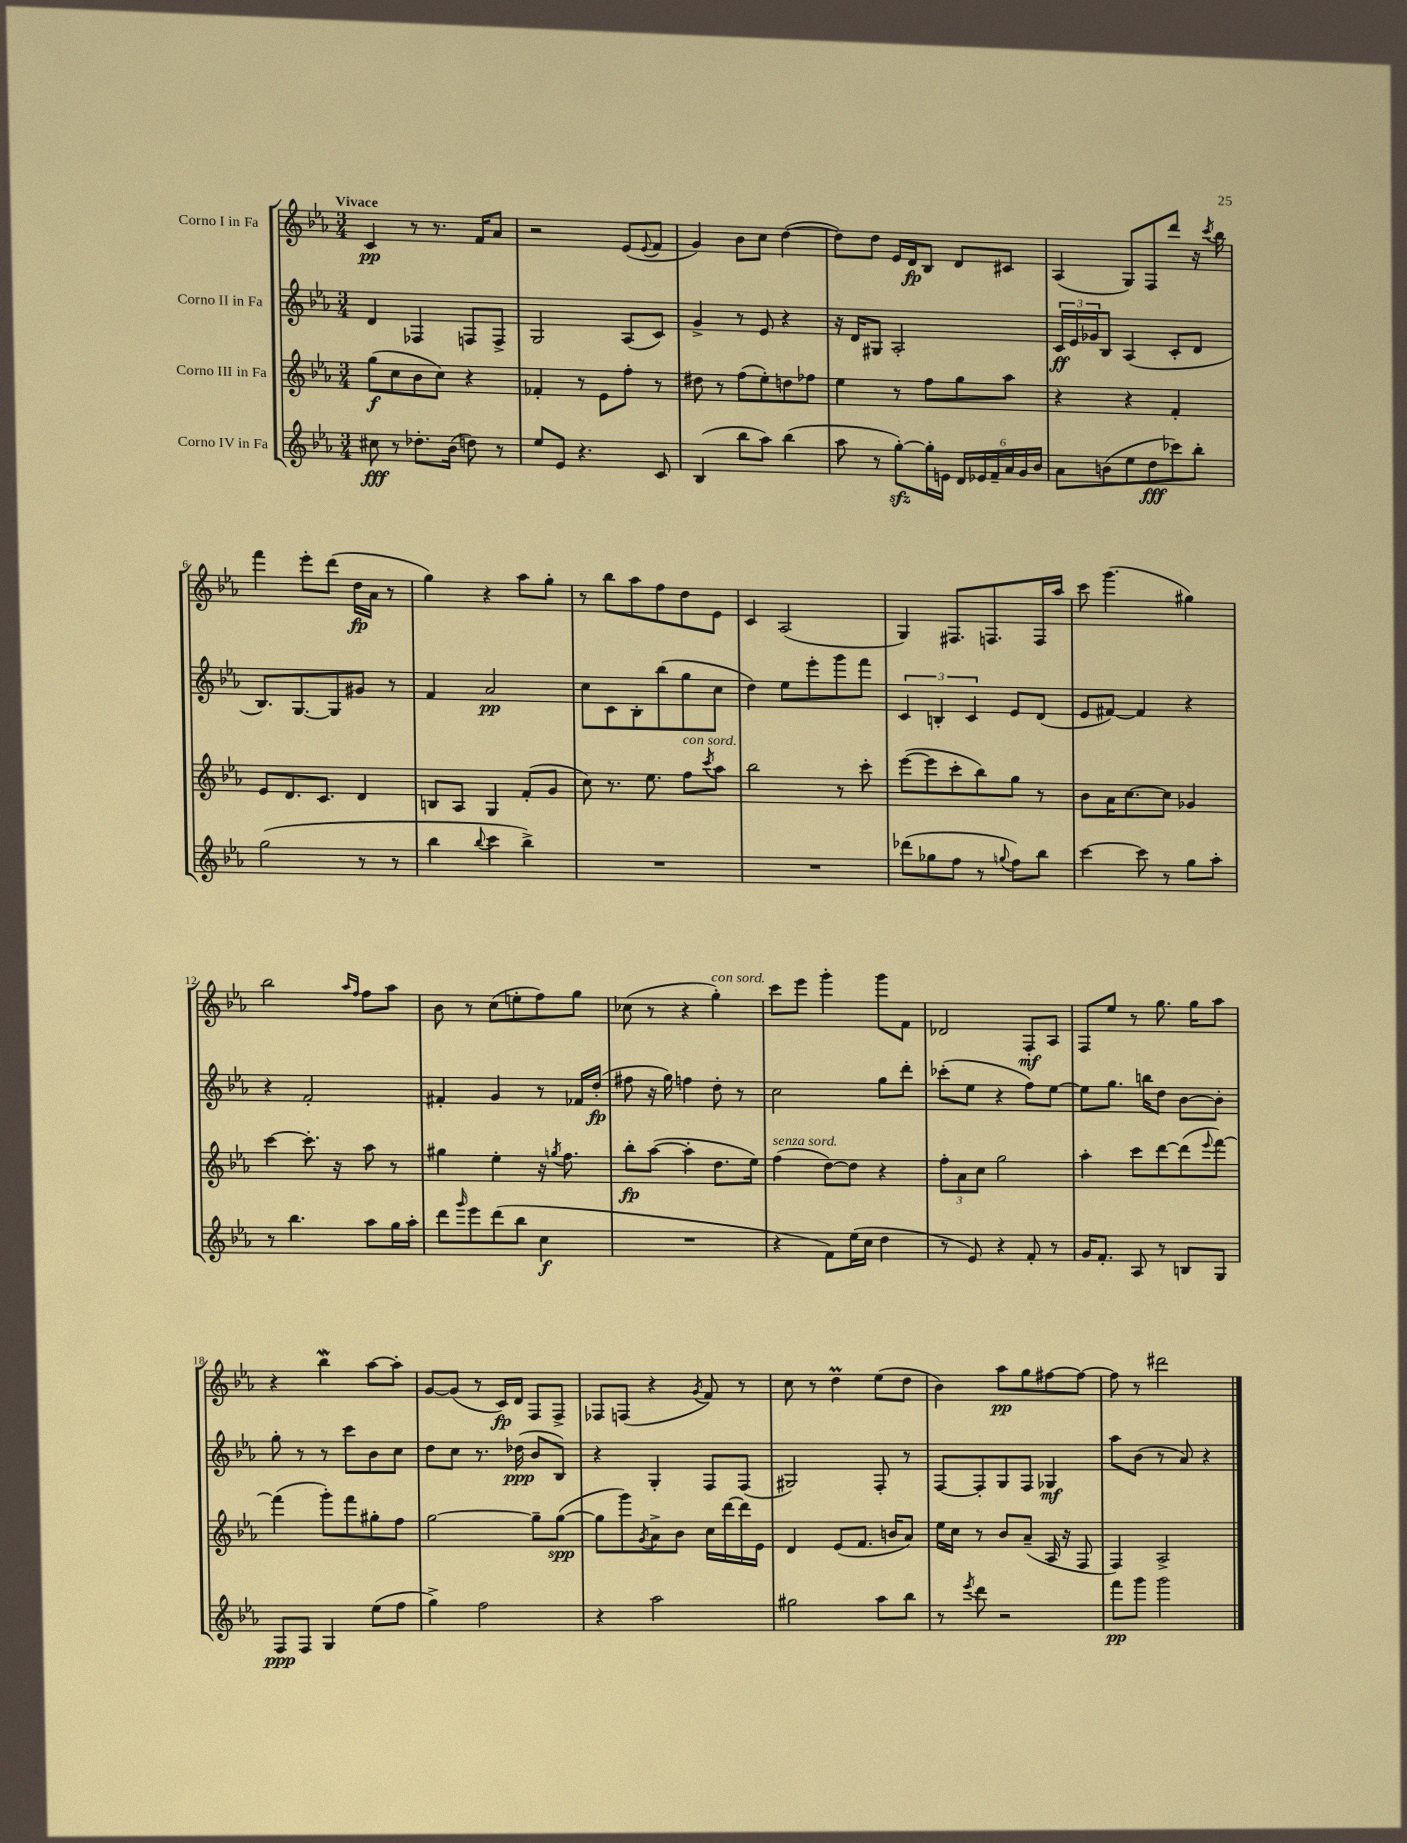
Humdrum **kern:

**kern	**kern	**kern	**kern
*staff4	*staff3	*staff2	*staff1
*clefG2	*clefG2	*clefG2	*clefG2
*k[b-e-a-]	*k[b-e-a-]	*k[b-e-a-]	*k[b-e-a-]
*M3/4	*M3/4	*M3/4	*M3/4
8cc#\	(8gg\L	4d/	4c/
8r	8cc\	.	.
8.dd-'\L	8b-\	4F-/	8r
.	8cc\J)	.	8.r
(16b-\Jk	.	.	.
8dd\)	4r	8F/L	.
.	.	.	16f/LK
8r	.	8F^/J	8a-/J
=	=	=	=
8ee-/L	4f-'/	2G/	2r
8e-/J	.	.	.
4.r	8r	.	.
.	8e-\L	.	.
.	8ff'\J	(8A-/L	(8e-/L
.	.	.	8qqe-/
8c/	8r	8c/J)	8f/J
=	=	=	=
(4B-/	8dd#\	4g^/	4g/)
.	8r	.	.
8bb-\L	(8ff\L	8r	8b-\L
8aa-\J)	8ee-'\)	8e-/	8cc\J
(4bb-\	8dd\	4r	([4dd\
.	8ff-\J	.	.
=	=	=	=
8aa-\	4ee-\	16r	8dd\]L)
.	.	16d/LK	.
8r	.	8G#/J	8dd\J
[8gg'\L)	8r	2A-'/	16e-/LL
.	.	.	16d/J
16gg'\]L	8ff\L	.	8B-/J
16e\JJ	.	.	.
24d/LL	8gg\	.	8d/L
24e-/	.	.	.
24f~/	.	.	.
24a-/	8aa-\J	.	8c#/J
24g/	.	.	.
24b-/JJ	.	.	.
=	=	=	=
8a-\L	4r	24c/LL	(4A-/
.	.	24e-/	.
.	.	24g-/J	.
(8b\	.	8B-/J	.
8ee-\	4r	(4A-/	8G/L)
8dd\	.	.	8F/
8ccc-\)	4f'/	8c'/L	8ddd/J
8bb-'\J	.	8d/J	16r
.	.	.	8qccc/
.	.	.	16bb-\
=	=	=	=
(2gg\	8e-/L	8.B-/L)	4fff\
.	8.d/	.	.
.	.	[8.G/	.
.	.	.	8eee-'\L
.	8.c/J	.	.
.	.	8G/]	(8ddd\J
8r	4d/	8g#/J	16dd\LL
.	.	.	16a-\JJ
8r	.	8r	8r
=	=	=	=
4bb-\	8B/L	4f/	4gg\)
.	8A-/J	.	.
8qqbb-/	.	.	.
4ccc\	4G/	2a-/	4r
4bb-^\)	(8f'/L	.	8aa-\L
.	8g/J	.	8gg'\J
=	=	=	=
2.r	8cc\)	8cc\L	8r
.	8.r	8c\	8bb-\L
.	.	8B-'\	8aa-\
.	8.ee-\	.	.
.	.	(8bb-\	8ff\
.	8ff\L	8gg\	8dd\
.	8qccc/	.	.
.	8aa-\J	8cc\J	8e-\J
=	=	=	=
2.r	2bb-\	4dd\)	4c/
.	.	8ee-\L	(2A-/
.	.	8eee-'\	.
.	8r	8ggg\	.
.	8ccc'\	8fff\J	.
=	=	=	=
(8ddd-\L	([8eee-\L	6c/	4G/)
8gg-\	8eee-\]	.	.
.	.	6B'/	.
8ff\J	8ccc'\	.	8.F#/L
.	.	6c/	.
8r	8bb-\)	.	.
.	.	.	8.F/
8qqgg/	.	.	.
8ff\L)	8gg\J	8e-/L	.
8bb-\J	8r	(8d/J	16F/L
.	.	.	16aa-/JJ
=	=	=	=
[4ccc\	8b-\L	8e-/L	8ccc\
.	16a-\K	[8f#/J)	(4.ggg\
.	[8.cc\	.	.
8ccc\]	.	4f#/]	.
8r	8cc\]J	.	.
8gg\L	4g-/	4r	4gg#\)
8aa-'\J	.	.	.
=	=	=	=
8r	[4ccc\	4r	2bb-\
4.bb-\	.	.	.
.	8.ccc'\]	2f'/	.
.	16r	.	.
.	.	.	16qqaa-/LL
.	.	.	16qqff/JJ
8aa-\L	8aa-\	.	8ff\L
16gg\L	8r	.	8aa-\J
16aa-'\JJ	.	.	.
=	=	=	=
8ddd\L	4gg#\	4f#'/	8b-\
16qqggg/	.	.	.
8eee-\	.	.	8r
(8ddd\	4ee-'\	4g/	(8cc\L
8bb-\J	.	.	8ee'\
4cc\	16r	8r	8ff\)
.	8qgg/	.	.
.	8.ff\	.	.
.	.	16f-/LL	8gg\J
.	.	(16dd'/JJ	.
=	=	=	=
2.r	8bb-'\L	8ff#\	(8cc-\
.	([8aa-\J	16r	8r
.	.	16gg\)	.
.	4aa-'\]	4ff\	4r
.	8.dd\L	8dd'\	4gg'\)
.	.	8r	.
.	16ee-\Jk)	.	.
=	=	=	=
4r	(4ff\	2cc\	8ccc\L
.	.	.	8eee-\J
8f\L)	[8dd\L)	.	4ggg'\
(16ee-\L	8dd\]J	.	.
16cc\JJ	.	.	.
4dd\	4r	8gg\L	8ggg\L
.	.	8ddd'\J	8f\J
=	=	=	=
8r	12ff'\L	(8ccc-'\L	2d-/
.	12a-\	.	.
8e-/)	.	8ee-\J	.
.	12cc\J	.	.
4r	2gg\	4r	.
8f'/	.	8ff\L)	8F'/L
8r	.	[8ee-\J	8A-/J
=	=	=	=
16g/LK	4aa-'\	8ee-\]L	8F/L
8.f'/J	.	.	.
.	.	8.gg\J	8ee-/J
8A-/	8ccc\L	.	8r
.	.	16bb\LK	.
8r	[8ddd\	8dd\J	8.gg\
8B/L	(8ddd\]	[8b-\L	.
.	.	.	16gg\LK
.	8qqeee-/	.	.
8G/J	[8fff\J)	8b-'\]J	8aa-\J
=	=	=	=
8F/L	(4fff\]	8gg'\	4r
8F/J	.	8r	.
4G/	8ggg'\L)	8r	4bb-\
.	8fff\	8ccc\L	.
(8ee-\L	8gg#'\	8b-\	[8aa-\L
8ff\J	8ff\J	8cc\J	8aa-'\]J
=	=	=	=
4gg^\)	[2gg\	8dd\L	[8g/L
.	.	8cc\J	(8g/]J
2ff\	.	8.r	8r
.	.	.	16c/LL)
.	.	(16dd-\	16d/JJ
.	8gg~\]L	8b-/L	8F/L
.	([8gg\J	8B-/J)	8F^/J
=	=	=	=
4r	8gg\]L	4r	8F-/L
.	8ggg\)	.	(8F/J
.	8qg/	.	.
2aa-\	8a-^\	4G'/	4r
.	8b-\J	.	.
.	.	.	8qg/
.	16cc\LL	8F/L	8f/)
.	[16ddd\	.	.
.	16ddd\]	(8F/J	8r
.	16e-\JJ	.	.
=	=	=	=
2gg#\	4d/	2G#/)	8cc\
.	.	.	8r
.	(8e-/L	.	4dd\
.	8.f/J	.	.
8aa-\L	.	8F'/	(8ee-\L
.	16b/LK	.	.
8bb-\J	8a-/J)	8r	8dd\J
=	=	=	=
8r	16ee-\LL	[8F/L	4b-\)
.	16cc\JJ	.	.
8qeee-/	.	.	.
8ddd\	8r	8F'/]	.
2r	8b-/L	8G/	8aa-\L
.	(8a-~/J	8F/J	8gg\
.	16A-/	4G-/	[8ff#\
.	16r	.	.
.	8F/	.	8ff#\_J
=	=	=	=
8fff\L	4F/)	8aa-\L	8ff#\]
8ggg\J	.	(8b-\J	8r
2ggg\	2A-^/	8r	2ddd#\
.	.	8a-/)	.
.	.	4r	.
==	==	==	==
*-	*-	*-	*-
